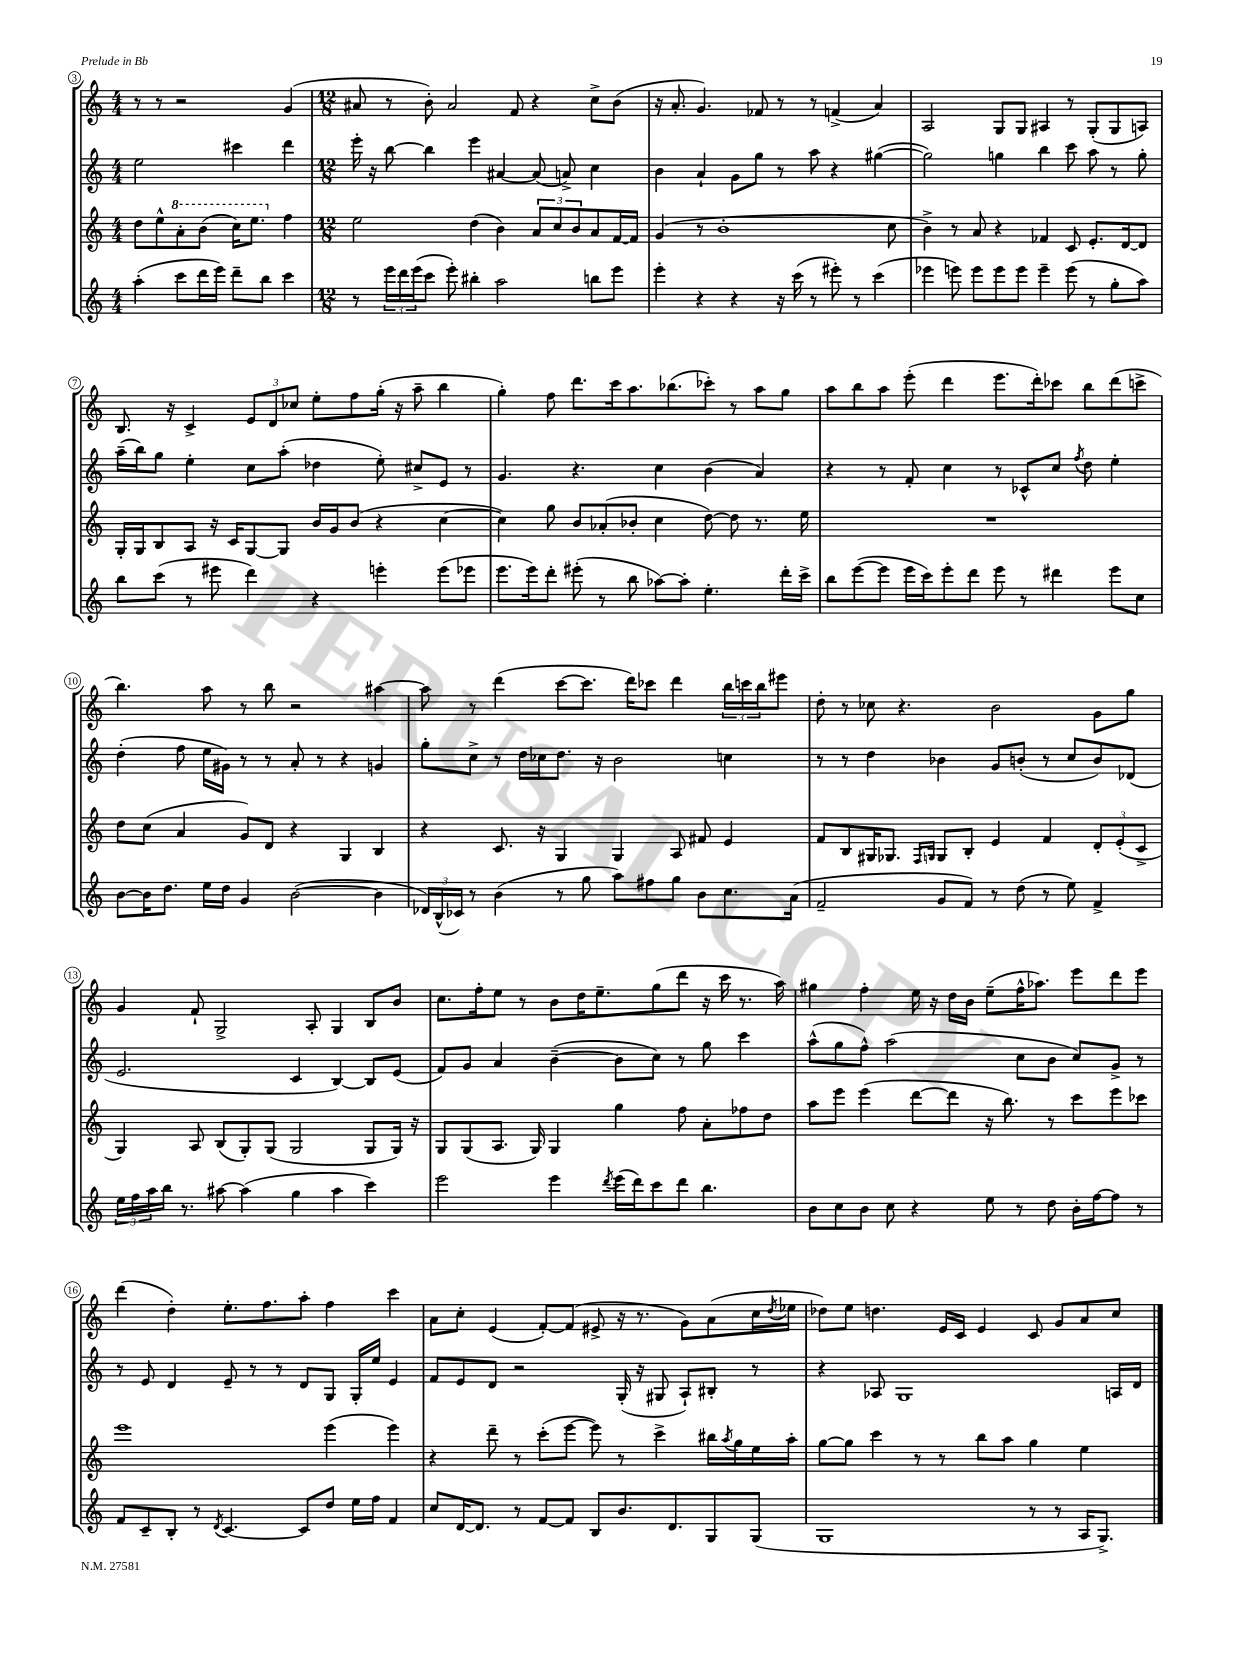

**kern	**kern	**kern	**kern
*staff4	*staff3	*staff2	*staff1
*clefG2	*clefG2	*clefG2	*clefG2
*k[]	*k[]	*k[]	*k[]
*M4/4	*M4/4	*M4/4	*M4/4
(4aa'\	8dd\L	2ee\	8r
.	8ee^^\	.	8r
8ccc\L	8aa'\	.	2r
16ddd\L	(8bb\J	.	.
16eee\JJ)	.	.	.
8ddd~\L	16ccc\LK)	4ccc#\	.
.	8.eee\J	.	.
8bb\J	.	.	.
4ccc\	4ff\	4ddd\	(4g/
=	=	=	=
*M12/8	*M12/8	*M12/8	*M12/8
8r	2ee\	16eee'\	8a#/
.	.	16r	.
24eee\LL	.	[8bb\	8r
24ddd\	.	.	.
(24eee\J	.	.	.
8ccc\J	.	4bb\]	8b'\)
8eee'\)	.	.	2a#/
4bb#'\	(4dd\	4eee\	.
2aa\	4b\)	[4a#/	.
.	.	.	8f/
.	12a/L	(8a#/]	4r
.	12cc/	.	.
.	.	8a^/)	.
.	12b/	.	.
8bb\L	8a/	4cc\	8cc^\L
8eee\J	[16f/L	.	(8b\J
.	16f/]JJ	.	.
=	=	=	=
4eee'\	(4g/	4b\	16r
.	.	.	8.a'/
4r	8r	4a`/	4.g/)
.	1b'	.	.
4r	.	8g\L	.
.	.	8gg\J	8f-/
16r	.	8r	8r
(16ccc\	.	.	.
8r	.	8aa\	8r
8eee#'\)	.	4r	(4f^/
8r	.	.	.
(4ccc\	.	([4gg#\	4a/)
.	8cc\	.	.
=	=	=	=
4eee-\	4b^\)	2gg#\])	2A/
8eee\)	8r	.	.
8eee\L	8a/	.	.
8eee\	4r	4gg\	8G/L
8eee\J	.	.	8G/J
4eee~\	4f-/	4bb\	4A#/
(8eee\	8c/	8ccc\	8r
8r	8.e'/L	8aa\	(8G'/L
8gg'\L	.	8r	8G/
.	[16d/k	.	.
8aa\J)	8d/]J	8gg'\	8A/J)
=	=	=	=
8bb\L	16G'/LL	(16aa~\LL	8.B/
.	16G/J	16bb\J)	.
(8ccc\J	8B/	8gg\J	.
.	.	.	16r
8r	8A/J	4ee'\	4c^/
8eee#\	16r	.	.
.	16c/LK	.	.
4ddd\)	[8G/	8cc\L	12e/L
.	.	.	12d/
.	8G/]J	(8aa'\J	.
.	.	.	12cc-/J
4r	16b/LL	4dd-\	8ee'\L
.	16g/J	.	.
.	(8b/J	.	8ff\
4eee'\	4r	8ee'\)	(16gg'\Jk
.	.	.	16r
.	.	8cc#^/L	8aa~\
(8eee\L	[4cc\	8e/J	4bb\
8eee-\J	.	8r	.
=	=	=	=
8.eee\L	4cc\])	4.g/	4gg'\)
16eee\k)	.	.	.
8ddd'\J	8gg\	.	8ff\
(8eee#'\	8b/L	4.r	8.ddd\L
8r	(8a-'/	.	.
.	.	.	16ccc\k
8bb\	8b-'/J	.	8.aa\
[8aa-\L)	4cc\	4cc\	.
.	.	.	(8.bb-\
8aa-'\]J	.	.	.
4.ee'\	[8dd\)	(4b\	8ccc-'\J)
.	8dd\]	.	8r
.	8.r	4a/)	8aa\L
16ddd'\LL	.	.	8gg\J
16ccc^\JJ	16ee\	.	.
=	=	=	=
8bb\L	1.r	4r	8aa\L
([8eee\	.	.	8bb\
8eee\]J	.	8r	8aa\J
16eee\LL	.	8f'/	(8eee'\
16ccc\J)	.	.	.
8eee'\	.	4cc\	4ddd\
8ddd\J	.	.	.
8eee\	.	8r	8.eee\L
8r	.	8c-^^/L	.
.	.	.	16ddd'\k)
4ddd#\	.	8cc/J	8ccc-\J
.	.	8qff/	.
.	.	8dd\	8bb\L
8eee\L	.	4ee'\	(8ddd\
8cc\J	.	.	8ccc^\J
=	=	=	=
[8b\L	8dd\L	(4dd'\	4.bb\)
16b\]K	(8cc\J	.	.
8.dd\J	.	.	.
.	4a/	8ff\	.
16ee\LL	.	16ee\LL	8aa\
16dd\JJ	.	16g#\JJ)	.
4g/	8g/L)	8r	8r
.	8d/J	8r	8bb\
([2b\	4r	8a'/	2r
.	.	8r	.
.	4G/	4r	.
4b\]	4B/	4g/	[4aa#\
=	=	=	=
24d-/LL)	4r	8gg'\L	8aa#\]
(24B^^/	.	.	.
24c-/JJ)	.	.	.
8r	.	8cc^\J	8r
(4b\	8.c/	8r	(4ddd\
.	.	16dd\LL	.
.	16r	16cc-\J	.
8r	4G/	8.dd\J	[8ccc\L
8gg\	.	.	8.ccc\]J
.	.	16r	.
8aa\L)	4G/	2b\	.
.	.	.	16ddd\LK)
8ff#\	.	.	8ccc-\J
8gg\J	8A/	.	4ddd\
8b\L	8f#/	.	.
8.cc\	4e/	4cc\	24bb\LL
.	.	.	24ccc\
.	.	.	24bb\J
.	.	.	8eee#\J
(16a\Jk	.	.	.
=	=	=	=
2f~/	8f/L	8r	8dd'\
.	8B/	8r	8r
.	16G#/K	4dd\	8cc-\
.	8.G-/J	.	.
.	.	.	4.r
.	16qqF/LL	.	.
.	16qqG/JJ	.	.
8g/L	8G/L	4b-\	.
8f/J)	8B'/J	.	.
8r	4e/	8g/L	2b\
(8dd\	.	(8b'/J	.
8r	4f/	8r	.
8ee\)	.	8cc/L	.
4f^/	12d'/L	8b/)	8g\L
.	(12e'/	.	.
.	.	(8d-/J	8gg\J
.	12c^/J	.	.
=	=	=	=
24ee\LL	4G/)	2.e/	4g/
24ff\	.	.	.
24aa\	.	.	.
16bb\JJ	.	.	.
8.r	.	.	.
.	8A/	.	8f`/
[8aa#\	(8B/L	.	2G^/
(4aa#\]	8G'/)	.	.
.	(8G/J	.	.
4gg\	2G/	4c/	.
.	.	.	8A'/
4aa#\	.	[4B/)	4G/
4ccc\)	8G/L	8B/]L	8B/L
.	16G/Jk)	(8e/J	8b/J
.	16r	.	.
=	=	=	=
2eee\	8G/L	8f/L)	8.cc\L
.	(8G/	8g/J	.
.	.	.	16ff'\k
.	8.A/J	4a/	8ee\J
.	.	.	8r
.	16G/)	.	.
4eee\	4G/	([4b~\	8b\L
.	.	.	16dd\K
.	.	.	8.ee~\
8qddd/	.	.	.
(16eee\LL	4gg\	8b\]L	.
16ddd\J)	.	.	.
8ccc\	.	8cc\J)	(8gg\
8ddd\J	8ff\	8r	8ddd\J
4.bb\	8a'\L	8gg\	16r
.	.	.	16ccc\
.	8ff-\	4ccc\	8.r
.	8dd\J	.	.
.	.	.	16aa\)
=	=	=	=
8b\L	8aa\L	(8aa^^\L	4gg#\
8cc\	8eee\J	8gg\	.
8b\J	(4eee\	8ff^^\J)	4ff'\
8cc\	.	(2aa\	.
4r	[8ddd\L	.	16ee\
.	.	.	16r
.	8ddd\]J	.	16dd\LL
.	.	.	16b\JJ
8ee\	16r	.	(8ee~\L
.	8.bb\)	.	.
8r	.	8cc\L	16ff^^\K
.	.	.	8.aa-\J)
8dd\	8r	8b\J	.
16b'\LL	8ccc\L	8cc/L)	8eee\L
[16ff\J	.	.	.
8ff\]J	8eee\	8g^/J	8ddd\
8r	8ccc-\J	8r	8eee\J
=	=	=	=
8f/L	1eee	8r	(4ddd\
8c~/	.	8e/	.
8B'/J	.	4d/	4dd'\)
8r	.	.	.
8qd/	.	.	.
[4.c/	.	8e~/	8.ee'\L
.	.	8r	.
.	.	.	8.ff\
.	.	8r	.
8c/]L	.	8d/L	8aa'\J
8dd/J	(4eee\	8G/J	4ff\
16ee\LL	.	16G'/LL	.
16ff\JJ	.	16ee/JJ	.
4f/	4eee\)	4e/	4ccc\
=	=	=	=
8cc/L	4r	8f/L	8a\L
[16d/K	.	8e/	8cc'\J
8.d/]J	.	.	.
.	8ddd~\	8d/J	(4e/
8r	8r	2r	.
[8f/L	(8ccc'\L	.	[8f'/L)
8f/]J	[8eee\J	.	(8f/]J
8B/L	8eee\])	.	8e#^/
8.b/	8r	(16G'/	16r
.	.	16r	8.r
.	4ccc^\	8G#/	.
8.d/	.	.	.
.	.	8A`/L)	8g\L)
8G/	16bb#\LL	8B#'/J	(8a\
.	8qaa/	.	.
.	16gg\	.	.
(8G/J	16ee\	8r	16cc\L
.	.	.	8qdd/
.	16aa'\JJ	.	16ee-\JJ
=	=	=	=
1G	[8gg\L	4r	8dd-\L)
.	8gg\]J	.	8ee\J
.	4ccc\	8A-/	4.dd\
.	.	1G	.
.	8r	.	.
.	8r	.	16e/LL
.	.	.	16c/JJ
.	8bb\L	.	4e/
.	8aa\J	.	.
8r	4gg\	.	8c/
8r	.	.	8g/L
16A/LK	4ee\	.	8a/
8.G^/J)	.	.	.
.	.	16A/LL	8cc/J
.	.	16d/JJ	.
==	==	==	==
*-	*-	*-	*-
